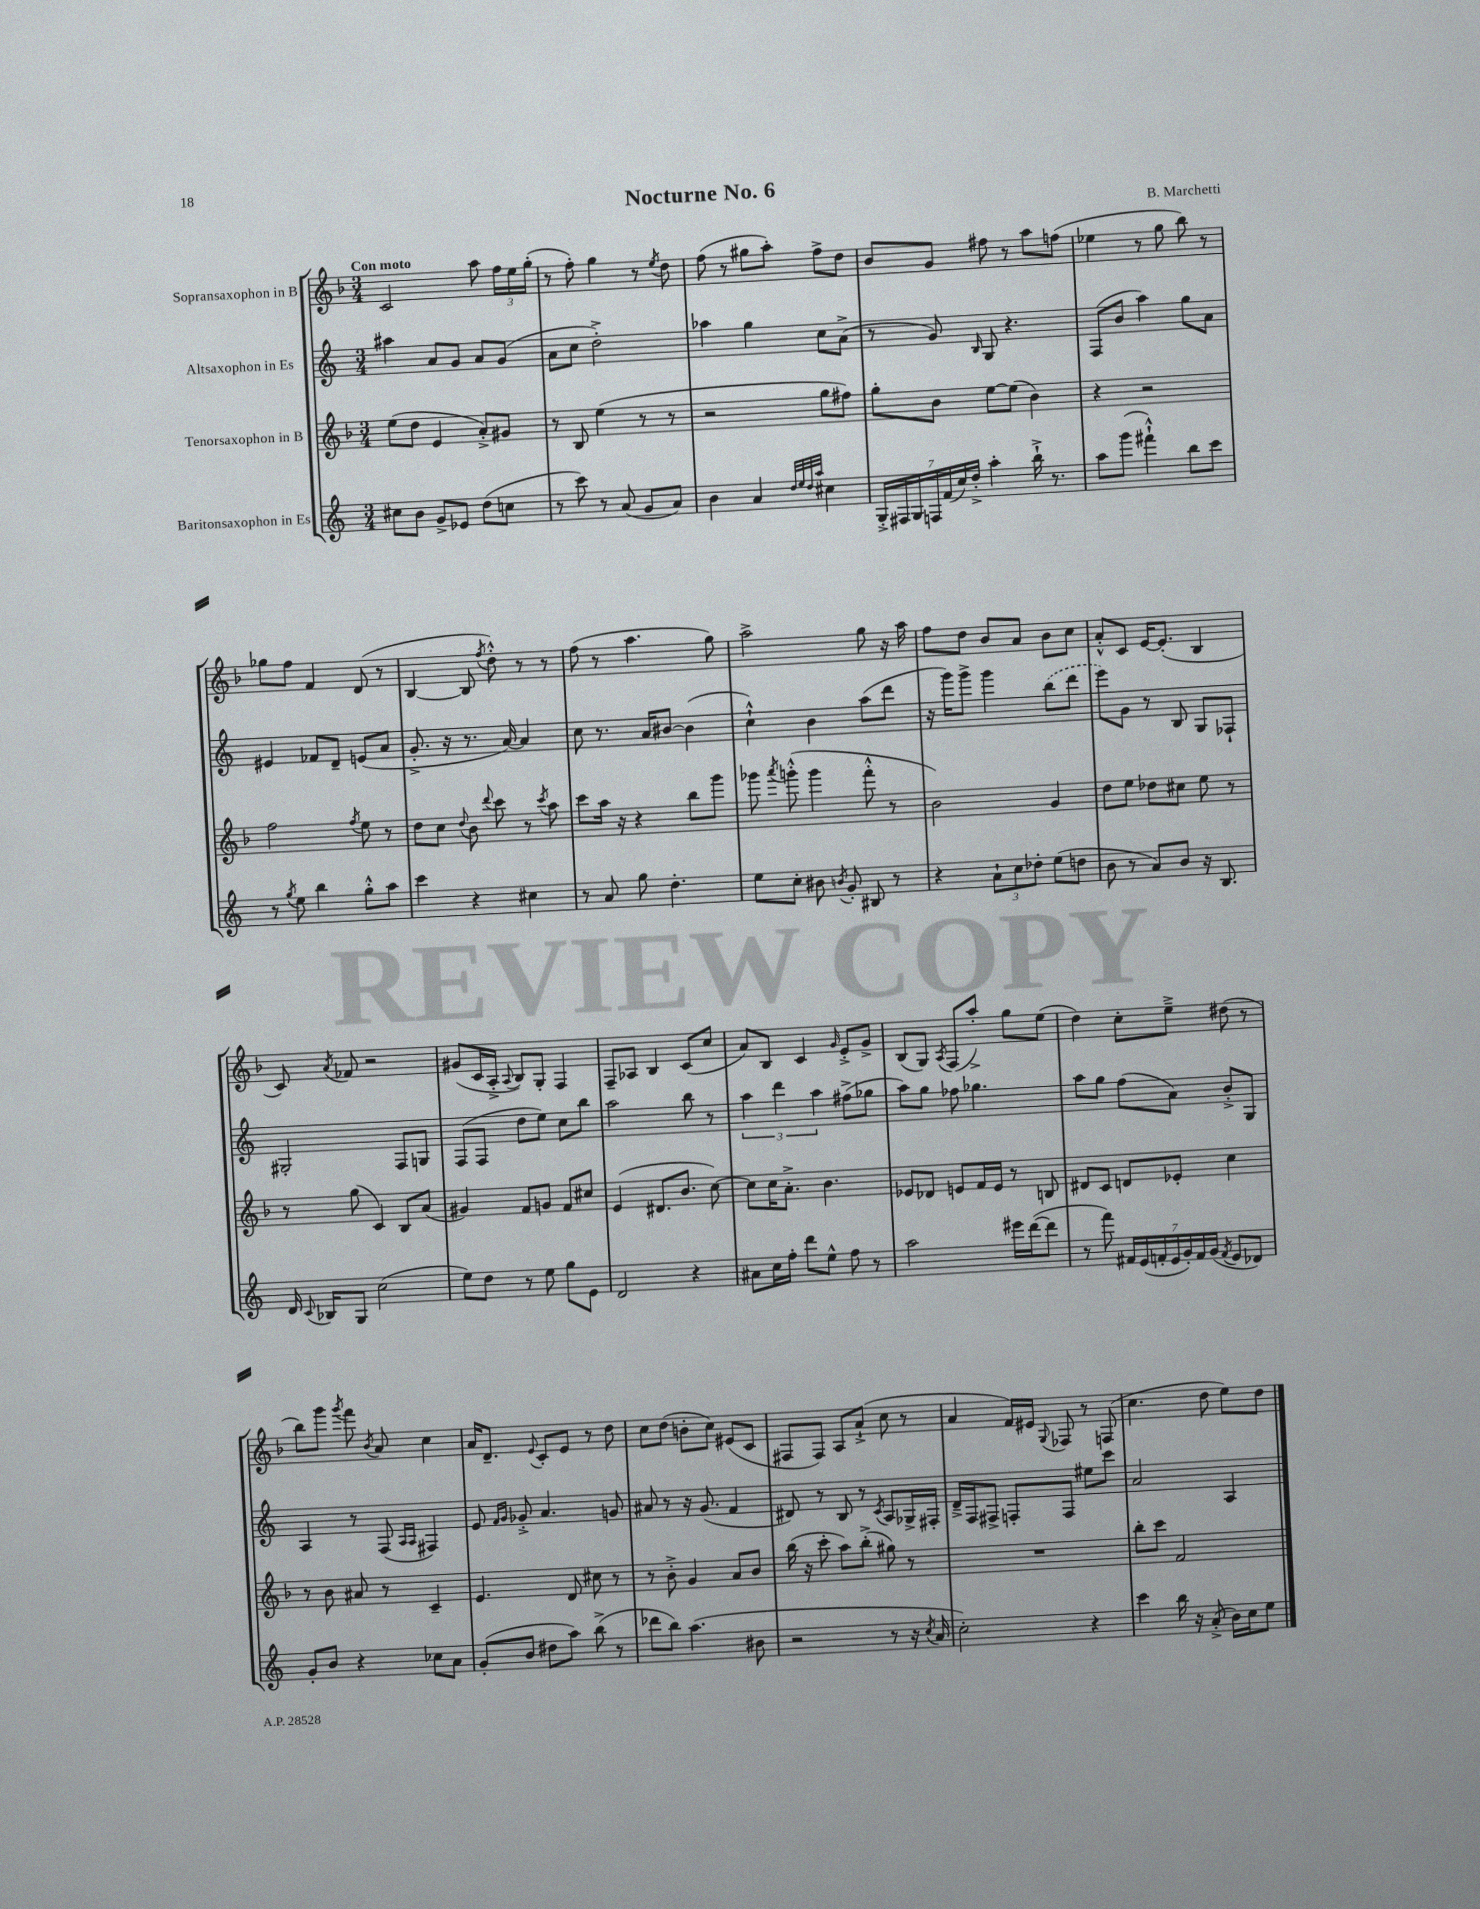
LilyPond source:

\header { title = "Nocturne No. 6" composer = "B. Marchetti" }
<<
\new StaffGroup <<
\new Staff = "s0" \with { instrumentName = "Sopransaxophon in B" } {
    \clef treble \key f \major \numericTimeSignature \time 3/4 \tempo "Con moto"
    \autoBeamOff c'2 a''8 \tuplet 3/2 { f''16[ e''16 g''16]-.( } |
    r8 f''8-.) g''4 r8 \acciaccatura { e''8 } d''8 |
    f''8( r8 gis''8[ a''8]-.) f''8[-> d''8] |
    bes'8[ g'8] fis''8 r8 a''8[ f''8]( |
    ees''4 r8 g''8 bes''8) r8 |
    ges''8[ f''8] f'4 d'8( r8 |
    bes4~ bes8 \acciaccatura { f''8 } d''8-.-^) r8 r8 |
    f''8( r8 a''4. g''8) |
    a''2-> g''8 r16 a''16 |
    f''8[ d''8] bes'8[ a'8] bes'8[ c''8] |
    a'8[-.-^ c'8] e'16[~ e'8.]-.( bes4 |
    c'8) \acciaccatura { a'8 } fes'8 r2 |
    gis'8[( c'16 a16]-.-> \appoggiatura { a8 } bes8[) g8]-. f4 |
    f8[-- aes8] bes4 c'8[( c''8] |
    a'8[) bes8] c'4 \grace { g'16 } e'8[-.-> g'8]-> |
    bes8[( g8]) \acciaccatura { a8 } f8[( a''8]-.->) g''8[ e''8]( |
    d''4) c''8[-. e''8]---> dis''8( r8 |
    bes''8[) g'''8] \acciaccatura { g'''8 } f'''8 \acciaccatura { bes'8 } a'8 c''4 |
    a'16[ d'8.]-- \appoggiatura { e'8 } c'8[-. e'8] r8 d''8 |
    c''8[ d''8]( b'8[-. c''8]) eis'8[( c'8] |
    fis8[ fis8]) a8[ a'8]-!->( c''8 r8 |
    a'4 f'16[) eis'16] \appoggiatura { g8 } fes8 r8 f8( |
    c''4. d''8 e''8[) d''8] \bar "|." |
}
\new Staff = "s1" \with { instrumentName = "Altsaxophon in Es" } {
    \clef treble \key c \major \numericTimeSignature \time 3/4
    \autoBeamOff ais''4 a'8[ g'8] a'8[ g'8]( |
    a'8[ c''8] d''2-.->) |
    aes''4 g''4 c''8[ a'8]->( |
    r8 g'8) \grace { b16 } g8 r4. |
    f8[( b'8] a''4) g''8[ a'8] |
    eis'4 fes'8[ d'8]-- e'8[( a'8] |
    g'8.-.-> r16 r8. a'16~) a'4 |
    c''8 r8. a'16[ bis'8]~ bis'4( |
    c''4-!-^) b'4 a''8[( d'''8] |
    r16 g'''16[) g'''8]-> g'''4 \once \slurDashed b''8[( d'''8] |
    e'''8[) g'8] r8 b8 g8[ fes8]-! |
    gis2-. f8[ g8] |
    f8[( f8] d''8[ e''8]) c''8[ b''8] |
    a''2 b''8 r8 |
    \tuplet 3/2 { a''4 d'''4 a''4 } fis''8[->( ges''8] |
    a''8[) g''8] fes''8 ges''4. |
    a''8[ g''8] f''8[( a'8]) b'8[-.-> g8] |
    a4 r8 f8( \grace { a16[ a16] } fis4) |
    e'8 \grace { f'16[ g'16] } ges'8-.-> a'4. g'8 |
    ais'8 r8 r16 g'8.( f'4 |
    dis'8) r8 b8 r8 \acciaccatura { c'8 } a8[ ges16-> fis16]-. |
    d'16[---> f16 fis8]-> f8[-. f8] eis''8[ c'''8] |
    a'2 a4 \bar "|." |
}
\new Staff = "s2" \with { instrumentName = "Tenorsaxophon in B" } {
    \clef treble \key f \major \numericTimeSignature \time 3/4
    \autoBeamOff e''8[( d''8] e'4 a'8[-.->) gis'8] |
    r8 bes8 e''4( r8 r8 |
    r2 g''8[ fis''8]) |
    g''8[-. bes'8] e''8[~ e''8]( bes'4) |
    r4 r2 |
    f''2 \acciaccatura { f''8 } e''8 r8 |
    d''8[ c''8] \appoggiatura { d''8 } bes'8 \appoggiatura { d'''8 } c'''8 r8 \acciaccatura { c'''8 } a''8 |
    c'''8[ a''16] r16 r4 bes''8[ g'''8] |
    ges'''8 \acciaccatura { a'''8 } g'''8-.-^( g'''4 f'''8-.-^ r8 |
    bes'2) g'4 |
    d''8[ e''8] des''8[ cis''8] e''8 r8 |
    r8 g''8( c'4) bes8[ a'8]( |
    gis'4) f'8[ g'8] f'8[ cis''8] |
    e'4( dis'8.[ bes'8.] c''8~) |
    c''8[ c''16 a'8.]-.-> bes'4. |
    ees'8[ des'8] e'8[ f'16 e'16] r8 b8 |
    dis'8[ c'8] d'8[ ees'8]-. c''4 |
    r8 bes'8 ais'8 r8 c'4-- |
    e'4. d'8 cis''8 r8 |
    r8 bes'8-.-> g'4 a'8[ bes'8] |
    bes''16( r16 c'''8-. a''8[) bes''8]-.->( gis''8) r8 |
    R2. |
    bes''8[-. c'''8] f'2 \bar "|." |
}
\new Staff = "s3" \with { instrumentName = "Baritonsaxophon in Es" } {
    \clef treble \key c \major \numericTimeSignature \time 3/4
    \autoBeamOff cis''8[ b'8] g'8[-> ees'8] d''8[( c''8] |
    r8 c'''8) r8 a'8( g'8[ a'8]) |
    b'4 a'4 \grace { d''32[ e''32 d''32 a''32] } cis''4 |
    \tuplet 7/4 { g16[-.-> fis16 g16 f16 f'16( c''16) d''16]-.-> } a''4-. b''16-!-> r8. |
    a''8[ g'''8]( fis'''4-!-^) b''8[ c'''8] |
    r8 \acciaccatura { g''8 } e''8 b''4 g''8[-.-^ a''8] |
    c'''4 r4 cis''4 |
    r8 a'8 g''8 d''4.-. |
    e''8[ c''8]-. bis'8 \acciaccatura { b'8 } g'8-. bis8 r8 |
    r4 \tuplet 3/2 { a'8[-! c''8 des''8]-. } e''8[( d''8] |
    b'8 r8 a'8[) b'8] r16 b8. |
    d'16 \appoggiatura { c'8 } bes16[ g8] c''2( |
    e''8[) d''8] r8 e''8 g''8[ e'8] |
    d'2 r4 |
    ais'8[ c''16 f''16]-. d'''8[ e''8]-^ f''8 r8 |
    a''2 eis'''16[ d'''16~( d'''8] |
    r8 f'''8) \tuplet 7/4 { fis'16[ e'16( f'16-. e'16 g'16-.) f'16 g'16]( } \acciaccatura { f'8 } e'8[ des'8]) |
    g'8[-. b'8] r4 ces''8[ a'8] |
    g'8[-.( b'8] dis''8[ a''8]) b''8->( r8 |
    des'''8[ b''8]) a''4.( bis'8 |
    r2 r8 r16 \acciaccatura { c''8 } a'16 |
    c''2-.) r4 |
    c'''4 b''16 r16 a'8-.->( b'16[) c''16 e''8] \bar "|." |
}
>>
>>
\layout { \context { \Score \remove "Bar_number_engraver" } }
